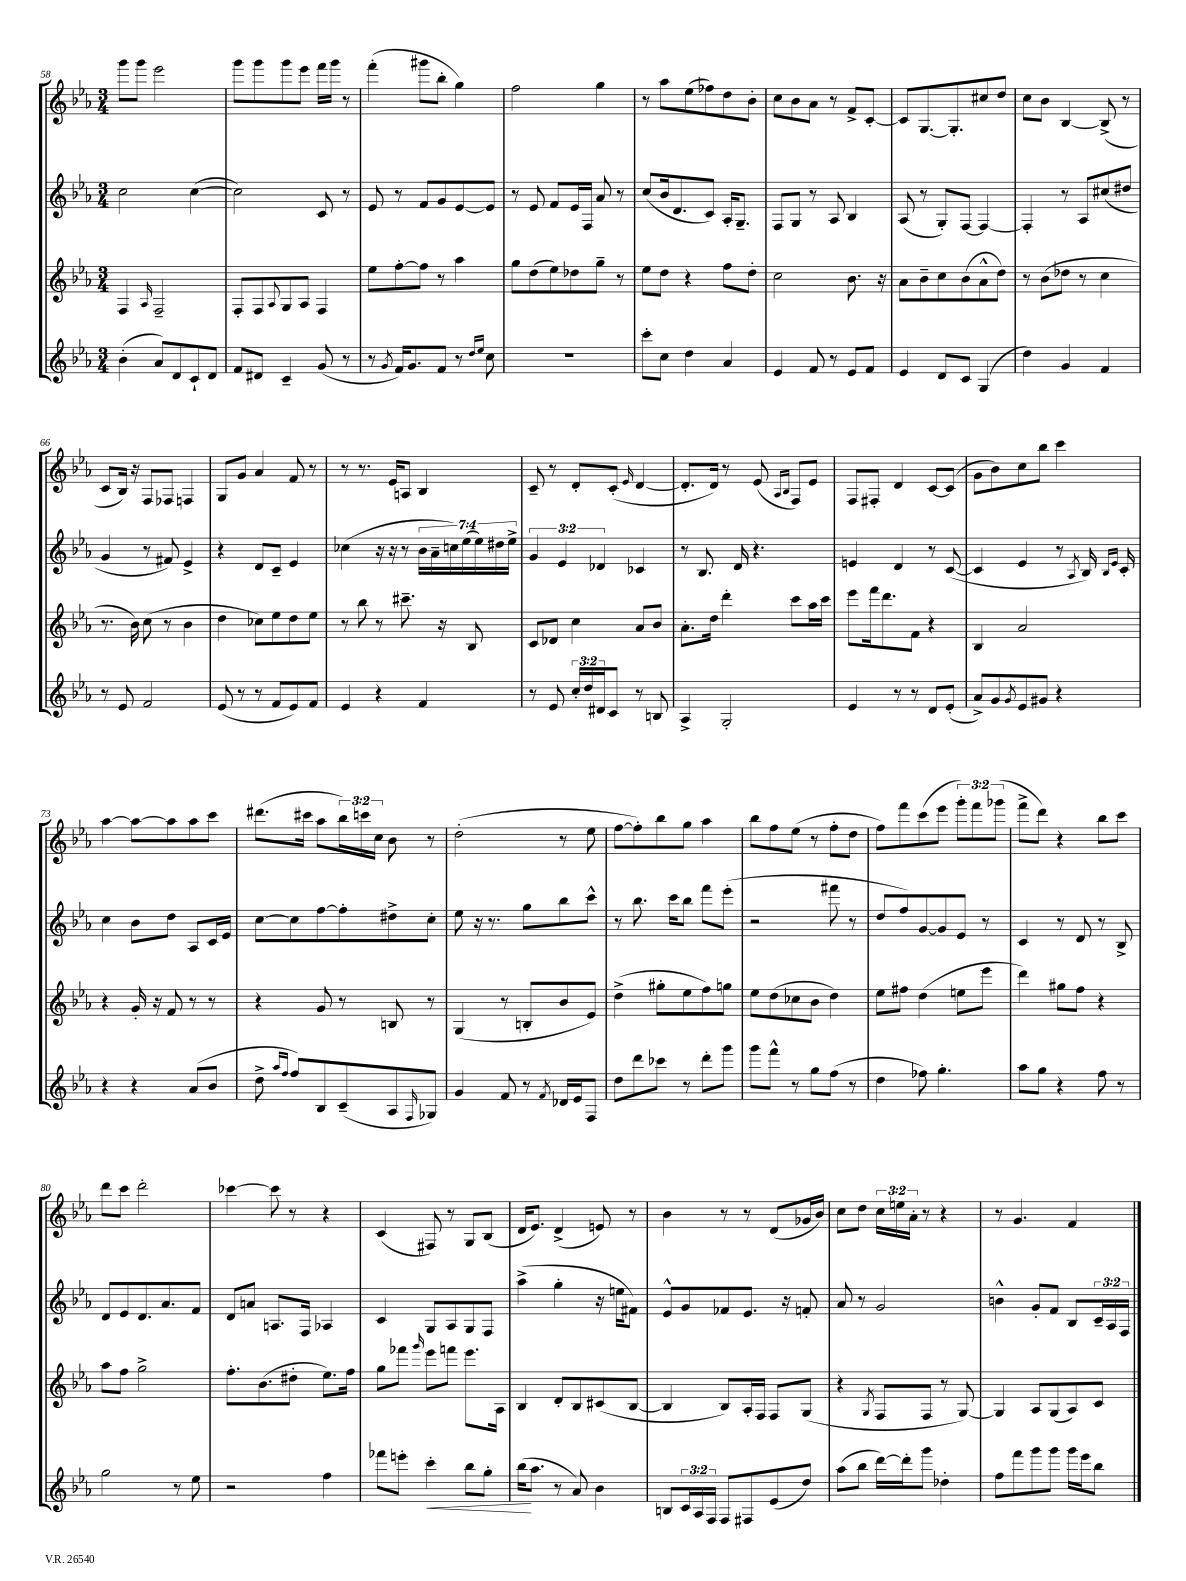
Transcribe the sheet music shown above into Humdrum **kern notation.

**kern	**kern	**kern	**kern
*staff4	*staff3	*staff2	*staff1
*clefG2	*clefG2	*clefG2	*clefG2
*k[b-e-a-]	*k[b-e-a-]	*k[b-e-a-]	*k[b-e-a-]
*M3/4	*M3/4	*M3/4	*M3/4
(4b-'\	4F/	2cc\	8ggg\L
.	.	.	8ggg\J
.	16qqA-/	.	.
8a-/L)	2F~/	.	2eee-\
8d/	.	.	.
8c`/	.	([4cc\	.
8d/J	.	.	.
=	=	=	=
8f/L	8F'/L	2cc\])	8ggg\L
8d#/J	8F/	.	8ggg\
.	8qqA-/	.	.
4c~/	8G/	.	8ggg\
.	8A-/J	.	8eee-\J
(8g/	4F/	8c/	16fff\LL
.	.	.	16ggg\JJ
8r	.	8r	8r
=	=	=	=
8r	8ee-\L	8e-/	(4fff'\
8qg/	.	.	.
16f/LK)	[8ff'\	8r	.
8.g/	.	.	.
.	8ff\]J	8f/L	8ggg#\L
8f/J	8r	8g/	8bb-'\J
8r	4aa-\	[8e-/	4gg\)
16qqdd/LL	.	.	.
16qqee-/JJ	.	.	.
8cc\	.	8e-/]J	.
=	=	=	=
2.r	8gg\L	8r	2ff\
.	(8dd\	8e-/	.
.	8ee-\)	8f/L	.
.	8dd-\	16e-/L	.
.	.	16F/JJ	.
.	8gg~\J	8a-/	4gg\
.	8r	8r	.
=	=	=	=
8ccc'\L	8ee-\L	(8cc/L	8r
8cc\J	8dd\J	16b-/k	8aa-\L
.	.	8.d/	.
4dd\	4r	.	(8ee-\
.	.	8c/J)	8ff-\)
4a-/	8ff\L	16A-'/LK	8dd\
.	.	8.G~/J	.
.	8dd'\J	.	8b-'\J
=	=	=	=
4e-/	2cc\	8F/L	8cc\L
.	.	8G/J	8b-\
8f/	.	8r	8a-\J
8r	.	8A-/	8r
8e-/L	8.b-\	4B-/	8f^/L
8f/J	.	.	[8c'/J
.	16r	.	.
=	=	=	=
4e-/	8a-\L	(8A-/	8c/]L
.	8b-~\	8r	[8.G/
8d/L	8cc\	8G'/L)	.
.	.	.	8.G'/]
8c/J	(8b-\	[8F/J	.
(4G/	8a-^^\	4F/_	8cc#/
.	8dd\J)	.	8dd/J
=	=	=	=
4dd\)	8r	4F'/]	8cc\L
.	(8b-\L	.	8b-\J
4g/	8dd-\J	8r	[4B-/
.	8r	8A-/L	.
4f/	4cc\	(8cc#/	(8B-^/]
.	.	8dd#/J	8r
=	=	=	=
8r	8.r	4g/	8c/L
8e-/	.	.	16B-/Jk)
.	16b-\)	.	16r
2f/	(8cc\	8r	8F/L
.	8r	8f#/)	8F-/J
.	4b-\	4e-^/	4F/
=	=	=	=
(8e-/	4dd\	4r	8G/L
8r	.	.	8g/J
8r	8cc-\L)	8d/L	4a-/
8f/L	8ee-\	8c~/J	.
8e-/)	8dd\	4e-/	8f/
8f/J	8ee-\J	.	8r
=	=	=	=
4e-/	8r	(4cc-\	8r
.	8bb-\	.	8.r
4r	8r	16r	.
.	.	16r	16e-/LK
.	8.ccc#~\	8r	8A/J
4f/	.	28b-\LL	4B-/
.	.	28a-~\	.
.	16r	.	.
.	.	28cc\)	.
.	.	(28ee-\	.
.	8B-/	.	.
.	.	28ee-\)	.
.	.	28dd#\	.
.	.	28ee-^\JJ	.
=	=	=	=
8r	8c/L	6g/	8c~/
8e-/	8d-/J	.	8r
.	.	6e-/	.
24cc'/LL	4cc\	.	8d'/L
24dd/	.	.	.
24d#/J	.	6d-/	.
8c/J	.	.	(8c'/J
.	.	.	16qqe-/
8r	8a-/L	4c-/	[4d/
8B/	8b-/J	.	.
=	=	=	=
4A-^/	8.a-'\L	8r	8.d'/]L
.	.	8.B-/	.
.	16dd\Jk	.	16d/Jk)
2G'/	4ddd'\	.	8r
.	.	16d/	.
.	.	4.r	(8e-/
.	.	.	16qqA-/LL
.	.	.	16qqB-/JJ
.	8ccc\L	.	8F/L)
.	16aa-\L	.	8e-/J
.	16ccc\JJ	.	.
=	=	=	=
4e-/	8eee-\L	4e/	8F/L
.	16fff\k	.	8F#'/J
.	8.ddd\	.	.
8r	.	4d/	4d/
8r	8f\J	.	.
8d/L	4r	8r	[8c/L
(8e-'/J	.	([8c/	(8c/]J
=	=	=	=
8a-^/L)	4B-/	4c/]	8g\L
8g/	.	.	8b-\)
8qg/	.	.	.
8e-/	2a-/	4e-/	8cc\
8g#/J	.	.	8bb-\J
4r	.	8r	4ccc\
.	.	8qA-/	.
.	.	16B-/)	.
.	.	16qqB-/LL	.
.	.	16qqe-/JJ	.
.	.	16c'/	.
=	=	=	=
4r	4r	4cc\	[4aa-\
4r	16g'/	8b-\L	8aa-\_L
.	16r	.	.
.	8f/	8dd\J	8aa-\]
(8a-/L	8r	8A-/L	8aa-\
8b-/J	8r	16c/L	8ccc\J
.	.	16e-/JJ	.
=	=	=	=
8dd^\	4r	[8cc\L	(8.ddd#\L
16qqaa-/LL	.	.	.
16qqff/JJ	.	.	.
8ff/L)	.	8cc\]	.
.	.	.	16ccc#\Jk
8B-/	8g/	[8ff\	8aa-\L
(8c~/	8r	8ff'\]	24bb-\L)
.	.	.	24ccc\
.	.	.	24cc\JJ
8A-/	8B/	8dd#^\	8b-\
16qqF/	.	.	.
8G-/J)	8r	8cc'\J	8r
=	=	=	=
4g/	(4G/	8ee-\	(2dd'\
.	.	16r	.
.	.	8.r	.
8f/	8r	.	.
8r	8B'/L	8gg\L	.
8qf/	.	.	.
16d-/LL	8b-/	8bb-\	8r
16e-/J	.	.	.
8F/J	8e-/J)	8ccc^^\J	8ee-\
=	=	=	=
8dd\L	(4dd^\	8r	[8ff\L
8ddd\	.	8.bb-\	8ff'\])
8ccc-\J	8gg#'\L	.	8bb-\
.	.	16ccc\LK	.
8r	8ee-\	8bb-\J	8gg\J
8ddd'\L	8ff\)	8fff\L	4aa-\
8ggg\J	8gg\J	(8eee-'\J	.
=	=	=	=
8ggg\L	8ee-\L	2r	8bb-\L
8fff^^\J	(8dd\	.	8ff\
8r	8cc-\	.	(8ee-\J
8gg\L	8b-\J	.	8r
(8ff\J	4dd\)	8fff#\	8ff'\L
8r	.	8r	8dd\J
=	=	=	=
4dd\	8ee-\L	8dd/L	8ff\L)
.	8ff#\J	8ff/)	8fff\
8ff-\)	(4dd\	[8g/	(8ccc\
4.gg'\	.	8g/]	8eee-\J
.	8ee\L	8e-/J	12ggg'\L)
.	.	.	12fff\
.	8eee-\J	8r	.
.	.	.	(12ggg-\J
=	=	=	=
8aa-\L	4ddd\)	4c/	8fff^\L
8gg\J	.	.	8ddd\J)
4r	8gg#\L	8r	4r
.	8ff\J	8d/	.
8ff\	4r	8r	8bb-\L
8r	.	8B-^/	8ccc\J
=	=	=	=
2gg\	8aa-\L	8d/L	8ddd\L
.	8ff\J	8e-/	8ccc\J
.	2gg^\	8.d/	2ddd'\
.	.	8.a-/	.
8r	.	.	.
8ee-\	.	8f/J	.
=	=	=	=
2r	8.ff'\L	8d/L	[4ccc-\
.	.	8a/J	.
.	(8.b-\	.	.
.	.	8.A/L	8ccc-\]
.	8dd#'\J	.	8r
.	.	16F/Jk	.
4ff\	8.ee-\L)	4A-/	4r
.	16ff\Jk	.	.
=	=	=	=
8fff-\L	8gg\L	4c/	(4c/
8eee'\J	8fff-\J	.	.
.	16qqggg/	.	.
4ccc'\	8eee-\L	8G/L	8F#/)
.	8fff\J	8A-/	8r
8bb-\L	8.eee-\L	8G/	8G/L
8gg'\J	.	8F/J	(8B-/J
.	16A-\Jk	.	.
=	=	=	=
(16bb-\LK	4B-/	(4aa-^\	16d/LK
8.aa-\J	.	.	8.e-/J)
8r	8d'/L	4gg'\	(4d^/
8a-/)	8B-/	.	.
4b-\	(8c#/	16r	8e/)
.	.	16ee\LK	.
.	[8B-/J	8f#\J)	8r
=	=	=	=
8B/L	4B-/]	8e-^^/L	4b-\
24c/L	.	8g/	.
24A-/	.	.	.
24F/JJ	.	.	.
8F/L	8B-/L)	8f-/	8r
8F#/	16A-'/L	8.e-/J	8r
.	16F/JJ	.	.
(8e-/	8F/L	.	(8d/L
.	.	16r	.
8dd/J)	(8G/J	8f'/	16g-/L
.	.	.	16b-/JJ)
=	=	=	=
(8aa-\L	4r	8a-/	8cc\L
8bb-\J	.	8r	8dd\J
.	8qG/	.	.
[16ddd\LL)	8F/L	2g/	24cc\LL
.	.	.	24ee\
16ddd'\]J	.	.	.
.	.	.	24a-'\JJ
8ggg\J	8F/J	.	8r
4dd-'\	8r	.	4r
.	[8G/)	.	.
=	=	=	=
8ff\L	4G/]	4b^^\	8r
8fff\	.	.	4.g/
8ggg\	8A-/L	8g'/L	.
8ggg\J	(8G/	8f/J	.
16ggg\LL	8A-/)	8B-/L	4f/
16eee-\J	.	.	.
8bb-\J	8c/J	24c~/L	.
.	.	24A-/	.
.	.	24F/JJ	.
==	==	==	==
*-	*-	*-	*-
